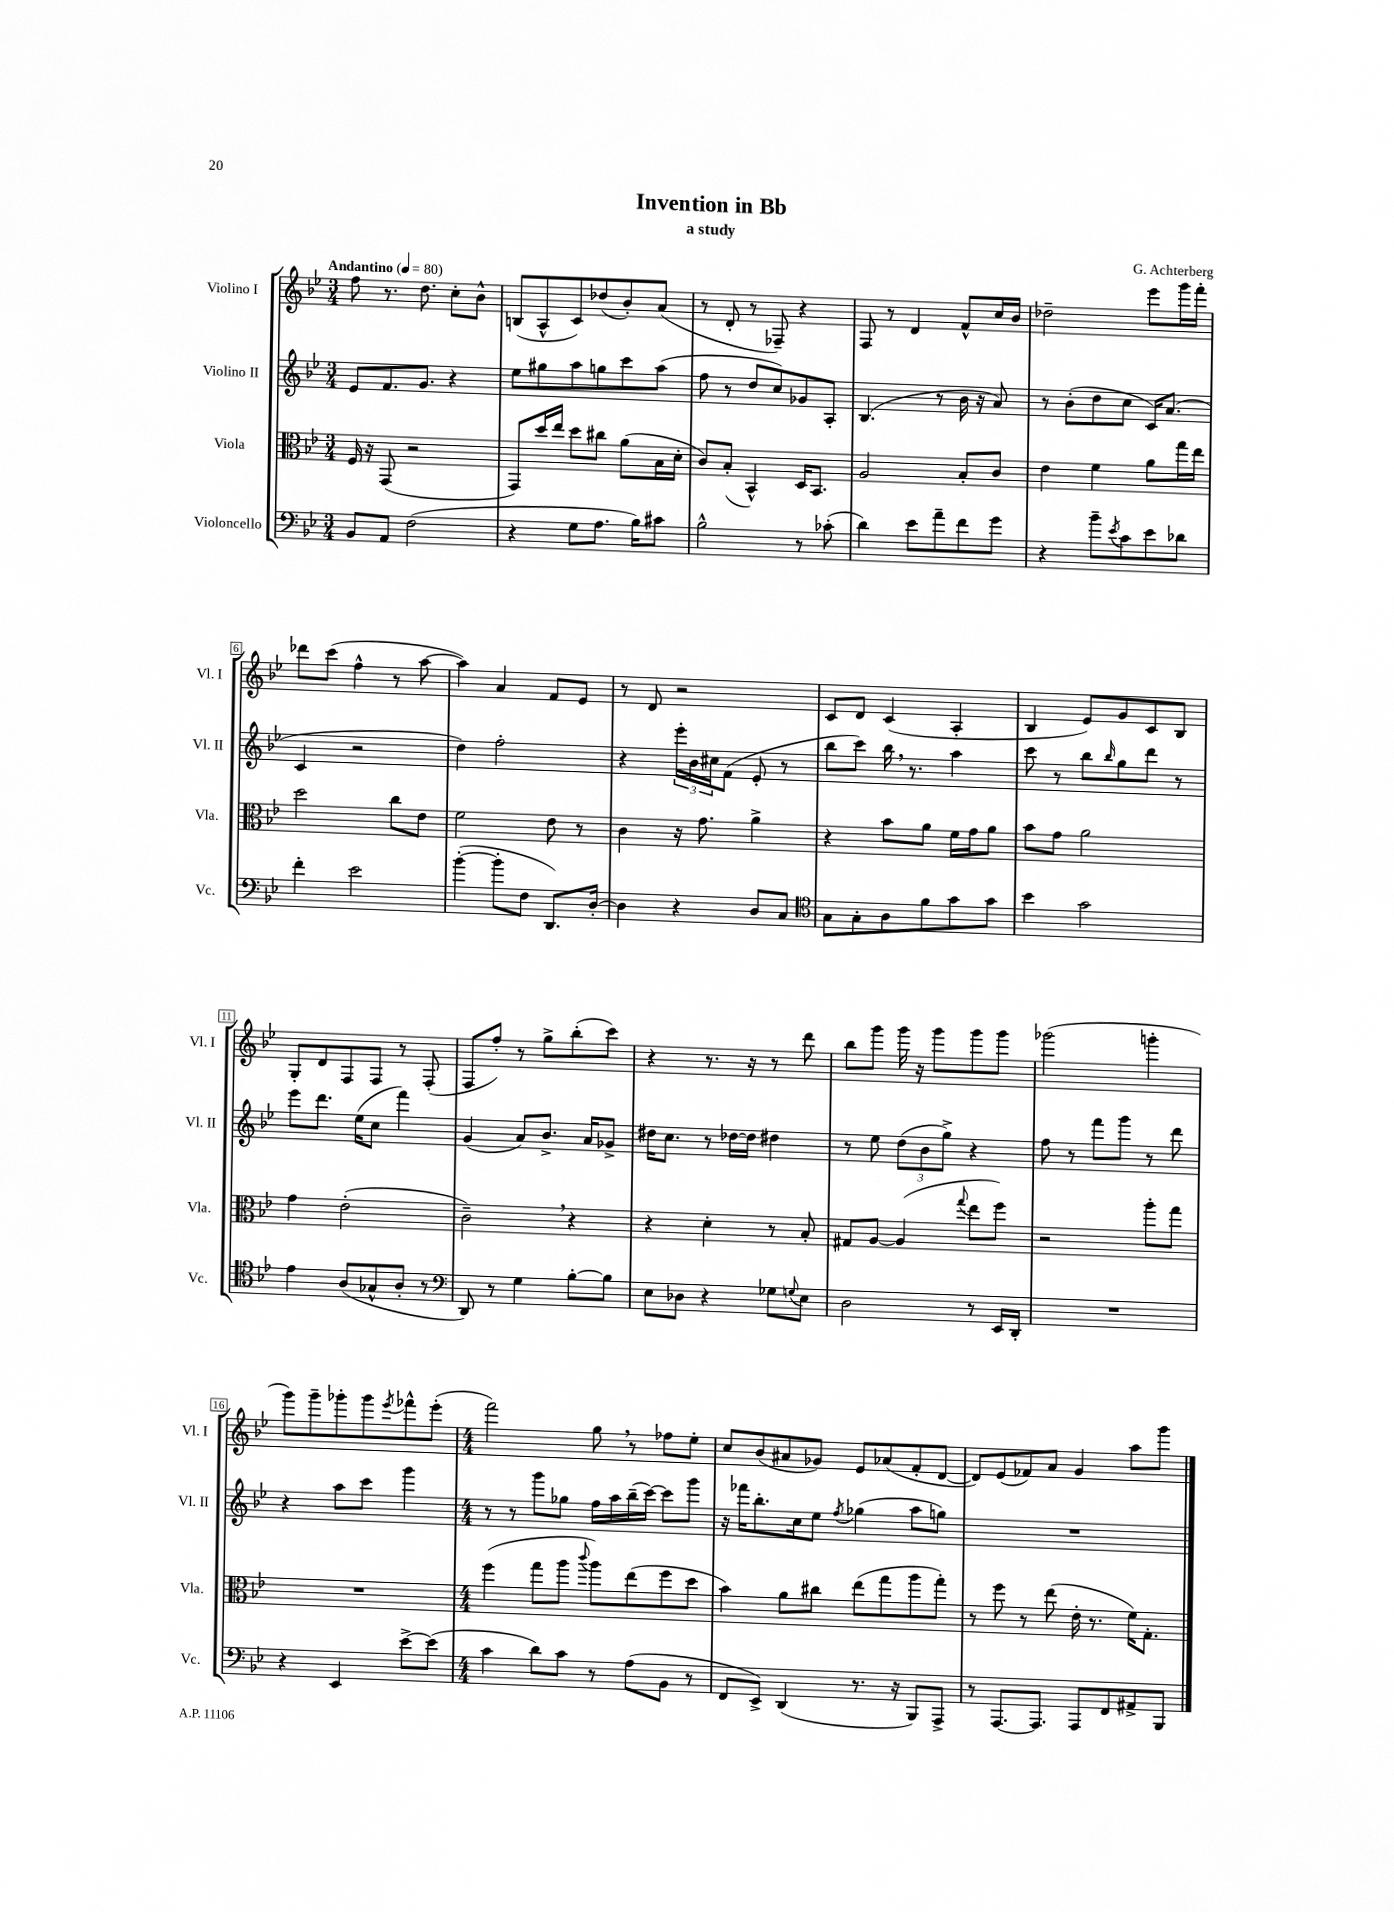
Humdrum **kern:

**kern	**kern	**kern	**kern
*staff4	*staff3	*staff2	*staff1
*clefF4	*clefC3	*clefG2	*clefG2
*k[b-e-]	*k[b-e-]	*k[b-e-]	*k[b-e-]
*M3/4	*M3/4	*M3/4	*M3/4
*MM80	*MM80	*MM80	*MM80
8BB-	16F	8e-	8ff
.	16r	.	.
8AA	(8GG	8.f	8.r
(2F	2r	.	.
.	.	8.g	8.dd
.	.	4r	8cc'
.	.	.	8b-^^
=	=	=	=
4r	8GG)	8ee-	(8B
.	16dd	8gg#	8A^^
.	16ee-	.	.
8G	8dd	8aa	8c)
8.A	8cc#	8gg	(8dd-
.	(8a	8ccc	8b-')
16B-)	.	.	.
8c#	16B-	(8aa	(8a
.	16d'	.	.
=	=	=	=
2B-^^	8c)	8ff	8r
.	(8B-'	8r	8d'
.	4BB-^^)	8dd	8r
.	.	8cc)	8F-~)
8r	16D	8g-	4r
.	8.BB-	.	.
(8c-'	.	8A'	.
=	=	=	=
4d)	2A	(4.B-	8F
.	.	.	8r
8e-	.	.	4d
8a~	.	8r	.
8f	8B-'	16b-	8f^^
.	.	16r	.
8g	8c	8a)	16cc
.	.	.	16b-
=	=	=	=
4r	4e-	8r	2dd-~
.	.	(8b-'	.
8b-~	4f	8dd	.
8qe-	.	.	.
8c	.	8cc	.
8e-	8a	16c)	8eee-
.	.	(8.a	.
8d-	16gg	.	16ggg
.	16ee-	.	16fff'
=	=	=	=
4f'	2dd	4c	8ddd-
.	.	.	(8ccc
2e-	.	2r	4ff^^
.	8cc	.	8r
.	8e-	.	[8aa
=	=	=	=
([4b-'	2f	4dd)	4aa])
8b-']	.	2ff'	4a
8F	.	.	.
8.DD)	8e-	.	8f
.	8r	.	8e-
[16D'	.	.	.
=	=	=	=
4D]	4c	4r	8r
.	.	.	8d
4r	16r	24eee-'	2r
.	.	24b-	.
.	8.g	.	.
.	.	24cc#	.
.	.	(8f	.
8D	4a^	8e-'	.
8C	.	8r	.
=	=	=	=
*clefC4	*	*	*
8G	4r	8bb-	8c
8G'	.	8ccc)	8d
8A	8b-	16bb-	(4c
.	.	8.r	.
8f	8a	.	.
8g	16f	4aa	4A'
.	16g	.	.
8g	8a	.	.
=	=	=	=
4b-	8b-	8ccc	4B-
.	8g	8r	.
2g	2a	8bb-	8e-)
.	.	16qqbb-	.
.	.	8gg	8g
.	.	8ddd	8c
.	.	8r	8B-
=	=	=	=
4e-	4g	8eee-	8G'
.	.	8.ddd	8d
(8A	(2e-'	.	8F
.	.	(16ee-	.
8G-^^	.	8cc	8F
8A'	.	4fff)	8r
8r	.	.	(8F'
=	=	=	=
*clefF4	*	*	*
8DD)	2c~)	(4g	8F
8r	.	.	8ff')
4G	.	8a)	8r
.	.	8.b-^	8gg^
[8B-'	4r	.	(8bb-'
.	.	16a	.
8B-]	.	8g-^	8ccc)
=	=	=	=
8E-	4r	16dd#	4r
.	.	8.cc	.
8D-	.	.	.
4r	4d'	8r	8.r
.	.	[16dd-	.
.	.	16dd-]	16r
8G-	8r	4dd#	8r
8qqG	.	.	.
8E-	8B-'	.	8ddd
=	=	=	=
2D	8G#	8r	8bb-
.	[8A	8ee-	8ggg
.	(4A]	(12dd	16ggg
.	.	.	16r
.	.	12b-	.
.	.	.	8ggg
.	.	12gg^)	.
.	8qqgg	.	.
8r	8ee-	4r	8ggg
16EE-	8ff)	.	8ggg
16DD'	.	.	.
=	=	=	=
2.r	2r	8ff	(2ggg-
.	.	8r	.
.	.	8fff	.
.	.	8ggg	.
.	8aa'	8r	4ggg'
.	8gg	8ddd	.
=	=	=	=
4r	2.r	4r	8ggg)
.	.	.	8ggg~
4EE-	.	8aa	8ggg-'
.	.	8ccc	8ggg-
.	.	.	8qeee-
[8e-^	.	4ggg	8fff-^^
(8e-]	.	.	(8eee-'
=	=	=	=
*M4/4	*M4/4	*M4/4	*M4/4
4c	(4ff	8r	2fff)
.	.	8r	.
8d)	8gg	8ggg	.
8c	8aa	8gg-	.
.	8qqccc	.	.
8r	8aa)	16ff	8gg
.	.	16aa	.
(8A	(8ee-	(16bb-~	8r
.	.	[16ccc)	.
8BB-	8ff	8ccc]	8ff-
8r	8dd	8ggg	8ee-'
=	=	=	=
8FF	4b-)	16r	8cc
.	.	16fff-	.
8EE-^)	.	8.bb-'	(8b-
(4DD	8a	.	8a#
.	.	16cc	.
.	8cc#	8ee-	8g-)
.	.	8qff	.
8.r	(8ee-	(4gg-	8e-
.	8gg	.	(8a-
16r	.	.	.
8BBB-)	8aa	8aa	8f'
8AAA^	8gg')	8gg)	[8d
=	=	=	=
8r	8r	1r	8d])
[8.AAA	8ff	.	(8e-
.	8r	.	8f-)
8.AAA]	.	.	.
.	(8ee-	.	8a
8AAA	16e-'	.	4g
.	8.r	.	.
8FF	.	.	.
8AA#^	16f)	.	8aa
.	8.G'	.	.
8BBB-	.	.	8ggg
==	==	==	==
*-	*-	*-	*-
